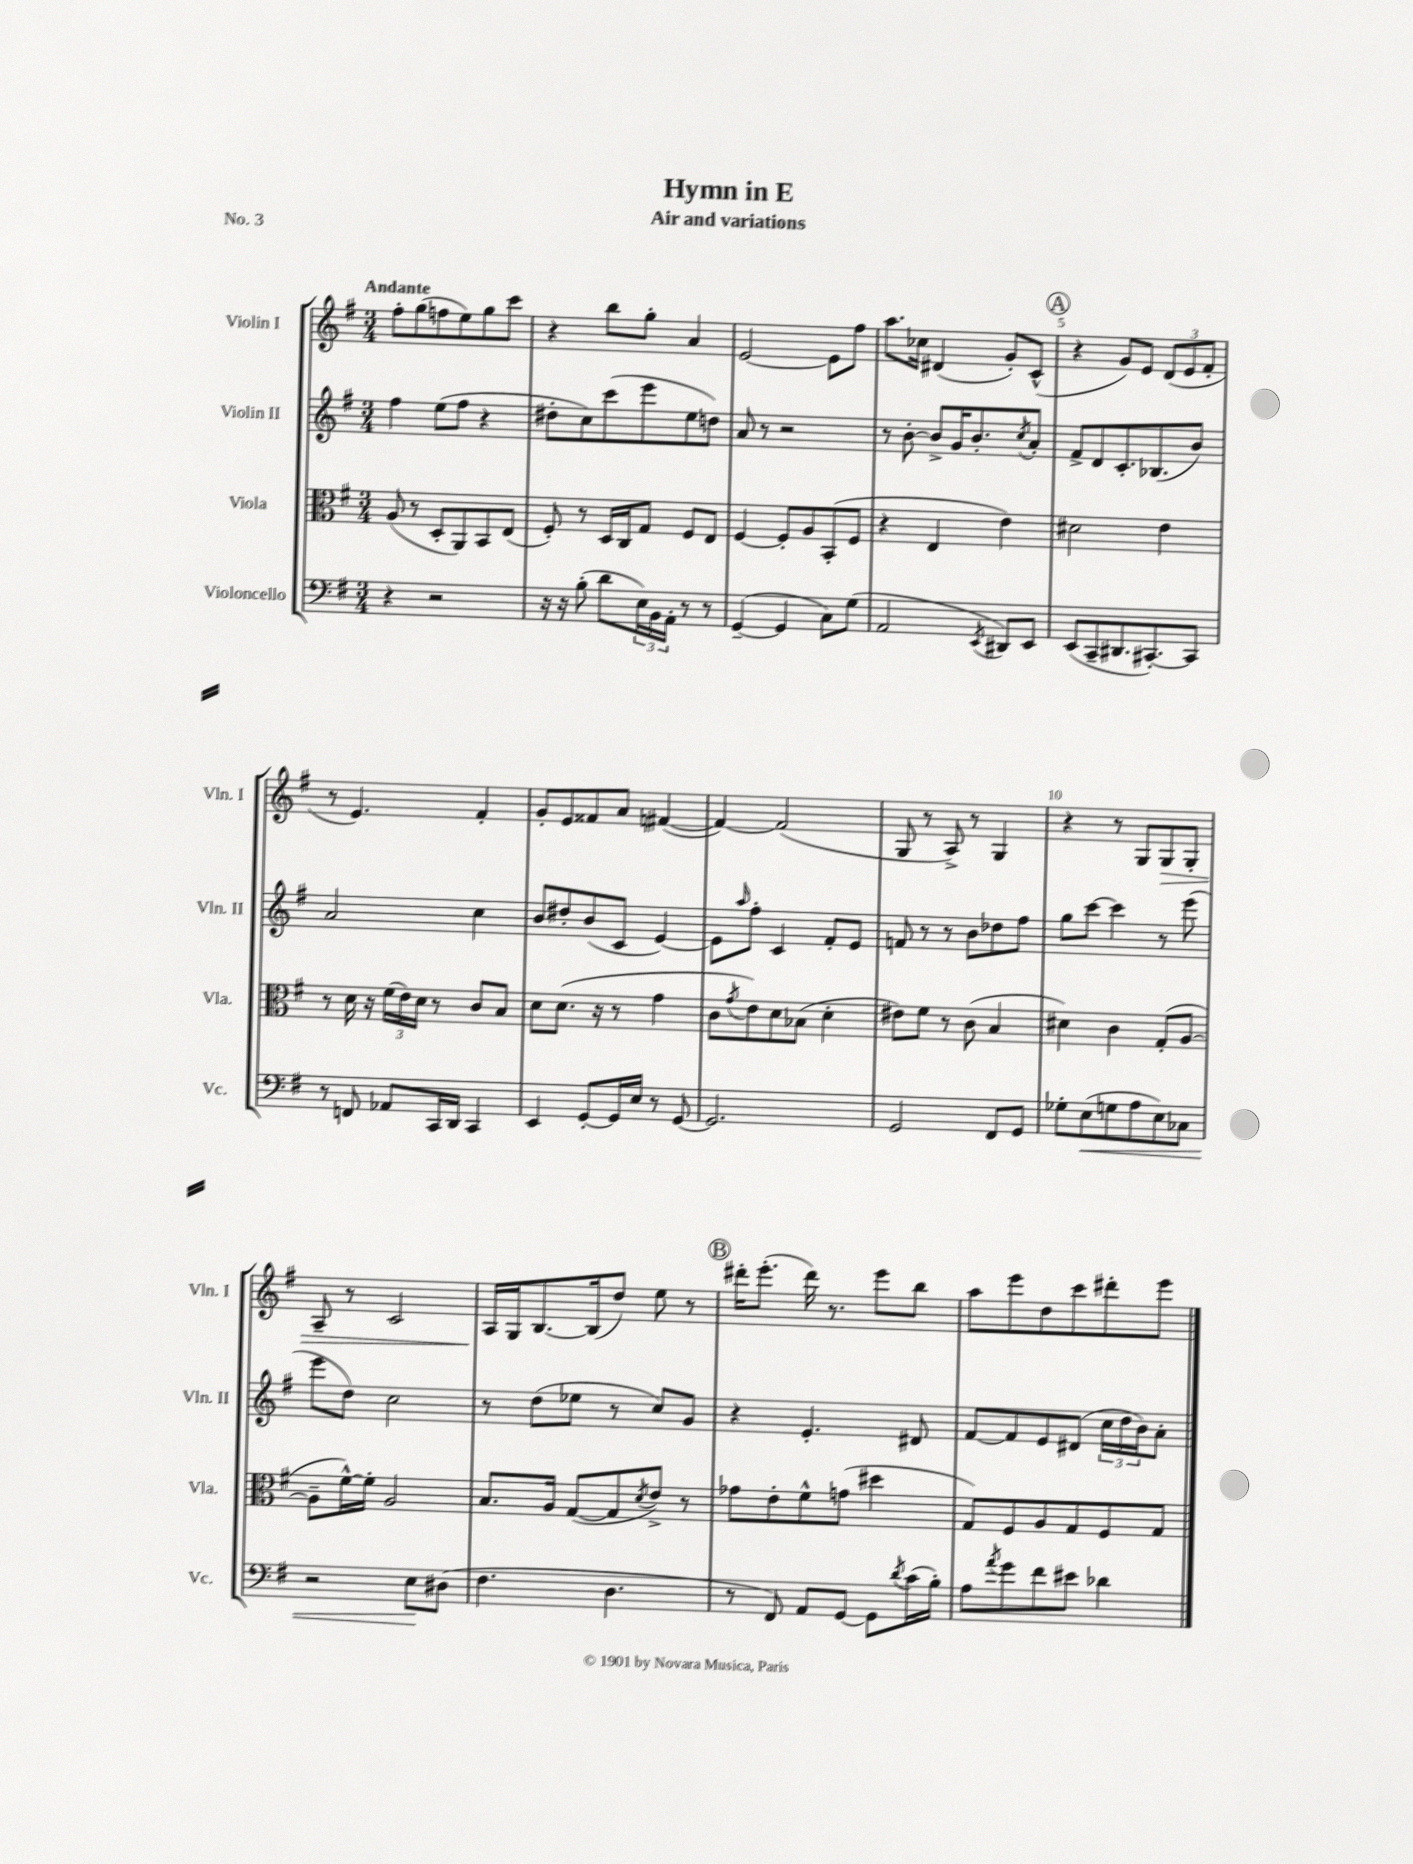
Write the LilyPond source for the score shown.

\header { title = "Hymn in E" subtitle = "Air and variations" piece = "No. 3" }
<<
\new StaffGroup <<
\new Staff = "s0" \with { instrumentName = "Violin I" shortInstrumentName = "Vln. I" } {
    \clef treble \key g \major \numericTimeSignature \time 3/4 \tempo "Andante"
    fis''8-. g''8( f''8 e''8) g''8 c'''8 |
    r4 b''8 g''8-. a'4 |
    e'2~ e'8 fis''8 |
    a''8. ces''16 dis'4( g'8-.) c'8-^( |
    \mark \markup { \circle "A" } r4 g'8) e'8 \tuplet 3/2 { d'8( e'8 fis'8-. } |
    r8 e'4.) fis'4-. |
    g'8-. e'8 fisis'8 a'8 fis'4~( |
    fis'4~) fis'2( |
    g8 r8 a8->) r8 g4 |
    r4 r8 g8 g8\> g8-. |
    a8-- r8 c'2 |
    a16\! g16 b8.~ b16( d''8) e''8 r8 |
    \mark \markup { \circle "B" } dis'''16-. e'''8.-.( dis'''16) r8. e'''8 b''8 |
    a''8 e'''8 d''8 c'''8 dis'''8-. e'''8 \bar "|." |
}
\new Staff = "s1" \with { instrumentName = "Violin II" shortInstrumentName = "Vln. II" } {
    \clef treble \key g \major \numericTimeSignature \time 3/4
    fis''4 e''8( fis''8 r4 |
    dis''8-. c''8) c'''8( e'''8 e''8 d''8) |
    a'8 r8 r2 |
    r8 b'8~-. b'8-> g'16 b'8.-. \acciaccatura { c''8 } a'8-. |
    \mark \markup { \circle "A" } fis'8-> d'8 c'8.-. bes8.( b'8) |
    a'2 c''4 |
    b'8 dis''8-. b'8( c'8 e'4~) |
    e'8 \grace { a''16 } fis''8-. c'4 fis'8-. e'8 |
    f'8 r8 r8 b'8 des''8 fis''8 |
    g''8 c'''8~ c'''4 r8 e'''8( |
    e'''8 d''8) c''2 |
    r8 d''8( ees''8 r8 c''8) g'8 |
    \mark \markup { \circle "B" } r4 e'4.-. dis'8 |
    fis'8~ fis'8 e'8 dis'8( \tuplet 3/2 { c''16 d''16 b'16) } a'8-. \bar "|." |
}
\new Staff = "s2" \with { instrumentName = "Viola" shortInstrumentName = "Vla." } {
    \clef alto \key g \major \numericTimeSignature \time 3/4
    a8( r8 d8-. a,8) b,8 e8( |
    fis8-.) r8 d16 c16 g8 fis8 e8 |
    fis4~ fis8-. a8 b,8-.( fis8 |
    r4 e4 e'4) |
    \mark \markup { \circle "A" } dis'2 e'4 |
    r8 d'16 r16 \tuplet 3/2 { fis'16( e'16) d'16 } r8 c'8 b8 |
    d'8 d'8.( r16 r8 g'4 |
    c'8 \acciaccatura { g'8 } e'8) d'8 bes8( d'4-. |
    eis'8) fis'8 r8 c'8( b4 |
    dis'4) c'4 g8-.( a8~ |
    a8-- fis'16~-^) fis'16-. a2 |
    b8. a16 g8~( g8 \acciaccatura { d'8 } e'8->) r8 |
    \mark \markup { \circle "B" } ges'8 e'8-. fis'8-^ g'8( dis''4 |
    g8) fis8 a8 g8 fis8 g8 \bar "|." |
}
\new Staff = "s3" \with { instrumentName = "Violoncello" shortInstrumentName = "Vc." } {
    \clef bass \key g \major \numericTimeSignature \time 3/4
    r4 r2 |
    r16 r16 b8-.( d'8 \tuplet 3/2 { e16) b,16 a,16-. } r8 r8 |
    g,4~--( g,4 c8) g8( |
    a,2 \acciaccatura { e,8 } dis,8) e,8 |
    \mark \markup { \circle "A" } e,8( c,8-- dis,8. cis,8.~-.) cis,8 |
    r8 f,8 aes,8 c,16 d,16 c,4 |
    e,4 g,8~-. g,16 e16 r8 g,8~ |
    g,2. |
    g,2 fis,8 g,8 |
    ges8-. e8\<( g8 a8 e8) ces8 |
    r2 e8\! dis8( |
    fis4. d4. |
    \mark \markup { \circle "B" } r8 fis,8) a,8 g,8~ g,8 \acciaccatura { d'8 } c'16( b16-.) |
    a8 \acciaccatura { a'8 } g'8 fis'8 eis'8 des'4 \bar "|." |
}
>>
>>
\layout { \context { \Score \override BarNumber.break-visibility = ##(#f #t #t) barNumberVisibility = #(every-nth-bar-number-visible 5) } }
